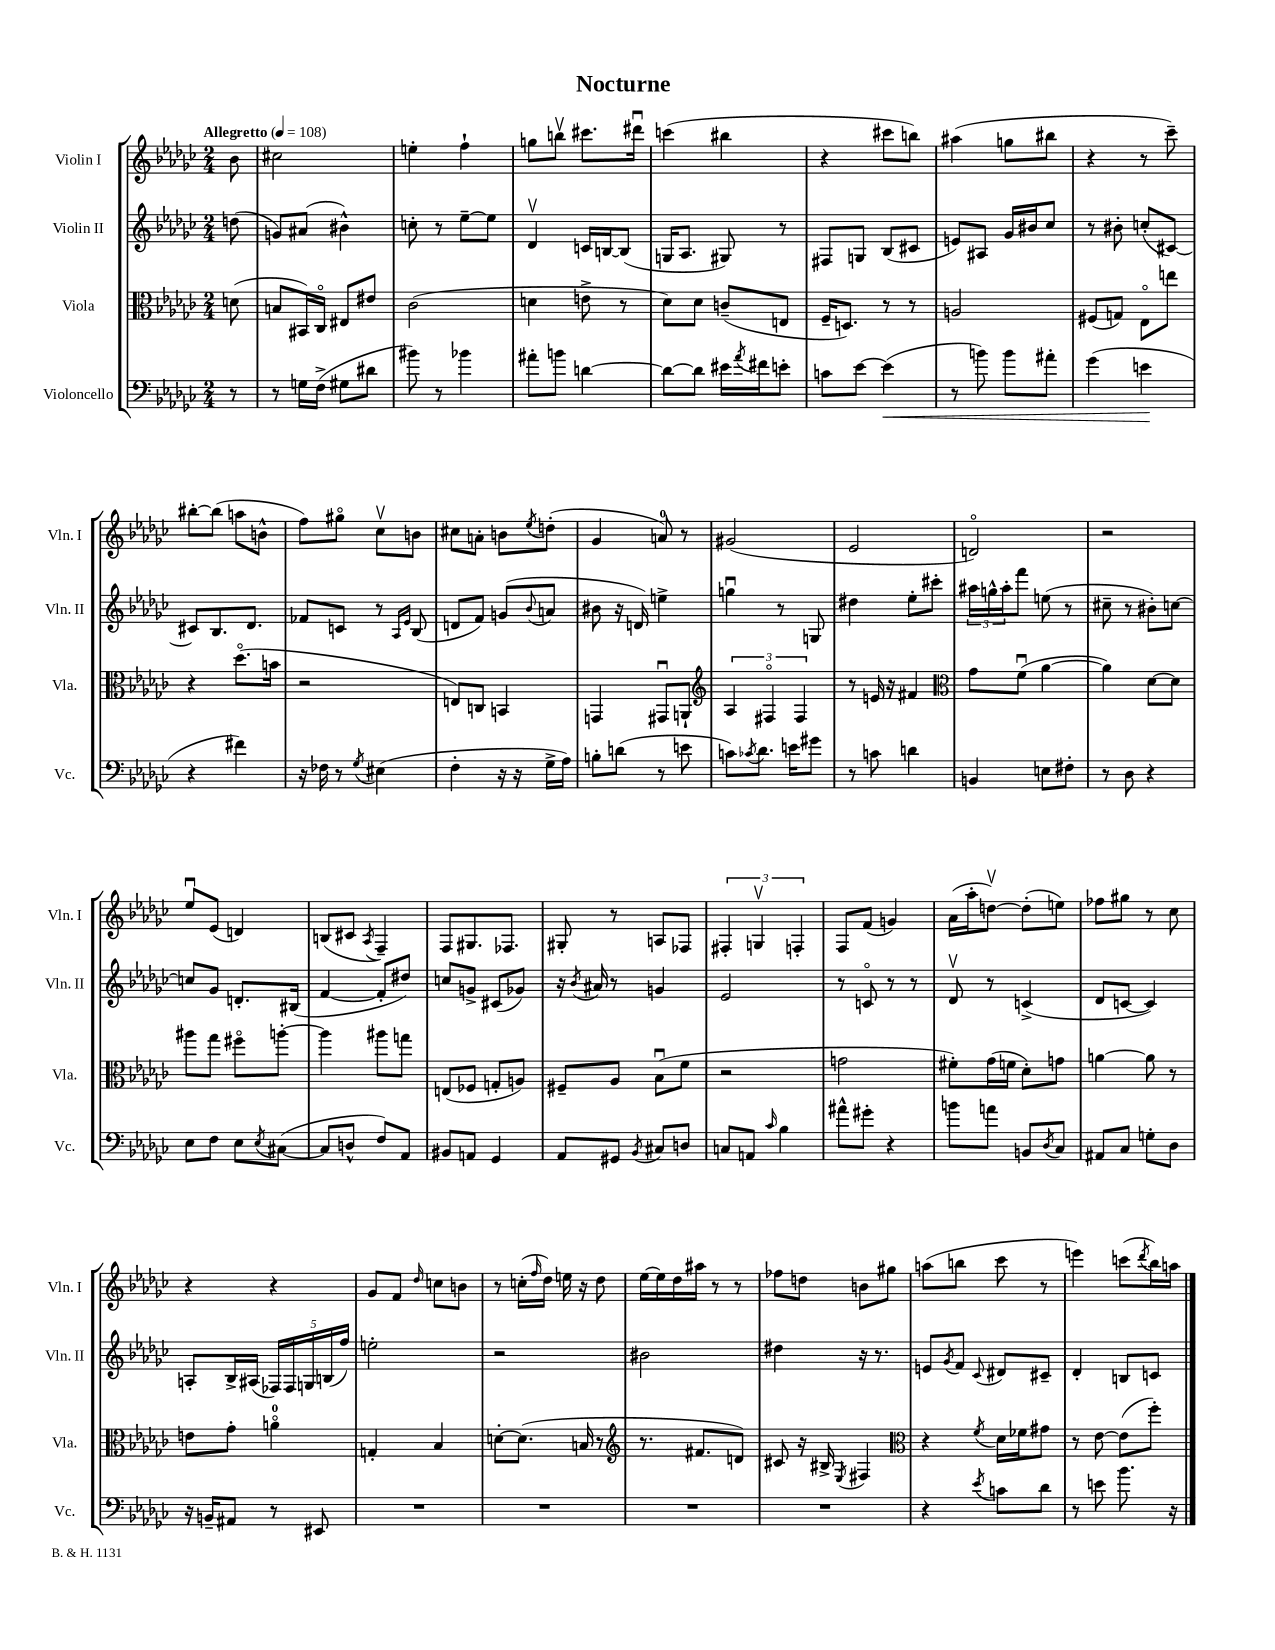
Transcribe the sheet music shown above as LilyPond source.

\header { title = "Nocturne" }
<<
\new StaffGroup <<
\new Staff = "s0" \with { instrumentName = "Violin I" shortInstrumentName = "Vln. I" } {
    \clef treble \key ges \major \numericTimeSignature \time 2/4 \partial 8 \tempo "Allegretto" 4 = 108
    bes'8 |
    cis''2 |
    e''4-. f''4-! |
    g''8 b''8\upbow cis'''8. dis'''16\downbow |
    c'''4( bis''4 |
    r4 cis'''8 b''8) |
    ais''4( g''8 bis''8 |
    r4 r8 ces'''8--) |
    bis''8~-. bis''8( a''8 b'8-^ |
    f''8) gis''8\flageolet ces''8\upbow b'8 |
    cis''8 a'8-. b'8 \acciaccatura { ees''8 } d''8-.( |
    ges'4 a'8-0) r8 |
    gis'2( |
    ees'2 |
    d'2\flageolet) |
    r2 |
    ees''8\downbow ees'8( d'4) |
    b8( cis'8 \acciaccatura { aes8 } f4--) |
    f8 gis8. fes8. |
    gis8-. r8 a8 fes8 |
    \tuplet 3/2 { fis4-. g4\upbow f4-. } |
    f8 f'8( g'4) |
    aes'16( aes''16-. d''8~\upbow) d''8-.( e''8) |
    fes''8 gis''8 r8 ces''8 |
    r4 r4 |
    ges'8 f'8 \grace { des''16 } c''8 b'8 |
    r8 c''16-.( \grace { f''16 } des''16) e''16 r16 des''8 |
    ees''16~ ees''16 des''16 ais''16 r8 r8 |
    fes''8 d''8 b'8 gis''8 |
    a''8( b''8 ces'''8 r8 |
    e'''4) c'''8( \acciaccatura { des'''8 } bes''16) a''16 \bar "|." |
}
\new Staff = "s1" \with { instrumentName = "Violin II" shortInstrumentName = "Vln. II" } {
    \clef treble \key ges \major \numericTimeSignature \time 2/4 \partial 8
    d''8( |
    g'8) ais'8( bis'4-^) |
    c''8-. r8 ees''8~-- ees''8 |
    des'4\upbow c'16 b16~ b8( |
    g16 aes8. gis8) r8 |
    fis8 g8 bes8( cis'8 |
    e'8) ais8 ges'16 bis'16 ces''8 |
    r8 bis'8-. c''8-.( cis'8~) |
    cis'8 bes8. des'8. |
    fes'8 c'8 r8 \grace { aes16 ees'16 } bes8( |
    d'8 f'8) g'8( \appoggiatura { bes'8 } a'8 |
    bis'8 r16 d'16) e''4-> |
    g''4\downbow r8 g8 |
    dis''4 ees''8-. cis'''8-. |
    \tuplet 3/2 { ais''16 g''16-^ ais''16-. } f'''8 e''8( r8 |
    cis''8-- r8 bis'8-.) c''8~ |
    c''8 ges'8 d'8.-. bis16( |
    f'4~ f'8-. dis''8) |
    c''8 g'8-> cis'8( ges'8) |
    r16 \acciaccatura { bes'8 } ais'16 r8 g'4 |
    ees'2 |
    r8 c'8\flageolet r8 r8 |
    des'8\upbow r8 c'4->( |
    des'8 c'8~ c'4) |
    a8-. bes16-> ais16( \tuplet 5/4 { fes16) fes16 g16 b16( f''16) } |
    e''2-. |
    r2 |
    bis'2 |
    dis''4 r16 r8. |
    e'8 \acciaccatura { ges'8 } f'8 \appoggiatura { ces'8 } dis'8 cis'8-- |
    des'4-. b8 c'8 \bar "|." |
}
\new Staff = "s2" \with { instrumentName = "Viola" shortInstrumentName = "Vla." } {
    \clef alto \key ges \major \numericTimeSignature \time 2/4 \partial 8
    d'8( |
    b8 bis,16) ces16\flageolet eis8 eis'8 |
    ces'2( |
    d'4 e'8-> r8 |
    des'8) des'8 c'8--( e8 |
    f16-- d8.) r8 r8 |
    a2 |
    fis8( g8) ees8\flageolet e''8 |
    r4 des''8.\flageolet( b'16 |
    r2 |
    e8) c8 b,4 |
    g,4 gis,8\downbow a,8-! |
    \clef treble \tuplet 3/2 { aes4 fis4\flageolet fis4 } |
    r8 e'16 r16 fis'4 |
    \clef alto ges'8 f'8\downbow( aes'4~ |
    aes'4) des'8~ des'8 |
    ais''8 ges''8 fis''8\flageolet a''8~-. |
    a''4 ais''8 g''8 |
    e8( fes8 g8-. a8) |
    fis8-- aes8 bes8\downbow( f'8 |
    r2 |
    g'2 |
    fis'8-.) ges'16( f'16 des'8-.) g'8 |
    a'4~ a'8 r8 |
    e'8 ges'8-. a'4-0\flageolet |
    g4-. bes4 |
    d'8~-. d'8.( b16 r8 |
    \clef treble r8. fis'8. d'8) |
    cis'8 r16 bis16-> \acciaccatura { ees8 } fis4 |
    \clef alto r4 \acciaccatura { f'8 } des'16 fes'16 gis'8 |
    r8 ees'8~ ees'8( f''8-.) \bar "|." |
}
\new Staff = "s3" \with { instrumentName = "Violoncello" shortInstrumentName = "Vc." } {
    \clef bass \key ges \major \numericTimeSignature \time 2/4 \partial 8
    r8 |
    r8 g16 f16->( gis8 dis'8 |
    bis'8) r8 bes'4 |
    ais'8-. b'8 d'4~ |
    d'8~ d'8 eis'16 \acciaccatura { aes'8 } fis'16 e'8-. |
    c'8 ees'8~ ees'4\<( |
    r8 b'8) b'8 ais'8-. |
    ges'4( e'4\! |
    r4 fis'4) |
    r16 fes16 r8 \acciaccatura { ges8 } eis4( |
    f4-. r16 r16 ges16-> aes16) |
    b8-. d'8( r8 e'8 |
    c'8) \acciaccatura { ces'8 } des'8. e'16 gis'8 |
    r8 c'8 d'4 |
    b,4 e8 fis8-. |
    r8 des8 r4 |
    ees8 f8 ees8 \acciaccatura { ees8 } cis8~( |
    cis8 d8-^ f8) aes,8 |
    bis,8 a,8 ges,4 |
    aes,8 gis,8 \acciaccatura { bes,8 } cis8 d8 |
    c8 a,8 \grace { ces'16 } bes4 |
    ais'8-^ gis'8-. r4 |
    b'8 a'8 b,8 \acciaccatura { des8 } ces8 |
    ais,8 ces8 g8-. des8 |
    r16 b,16-- ais,8 r8 eis,8 |
    R2 |
    R2 |
    R2 |
    R2 |
    r4 \acciaccatura { ees'8 } c'8 des'8 |
    r8 e'8 bes'8. r16 \bar "|." |
}
>>
>>
\layout { \context { \Score \remove "Bar_number_engraver" } }
